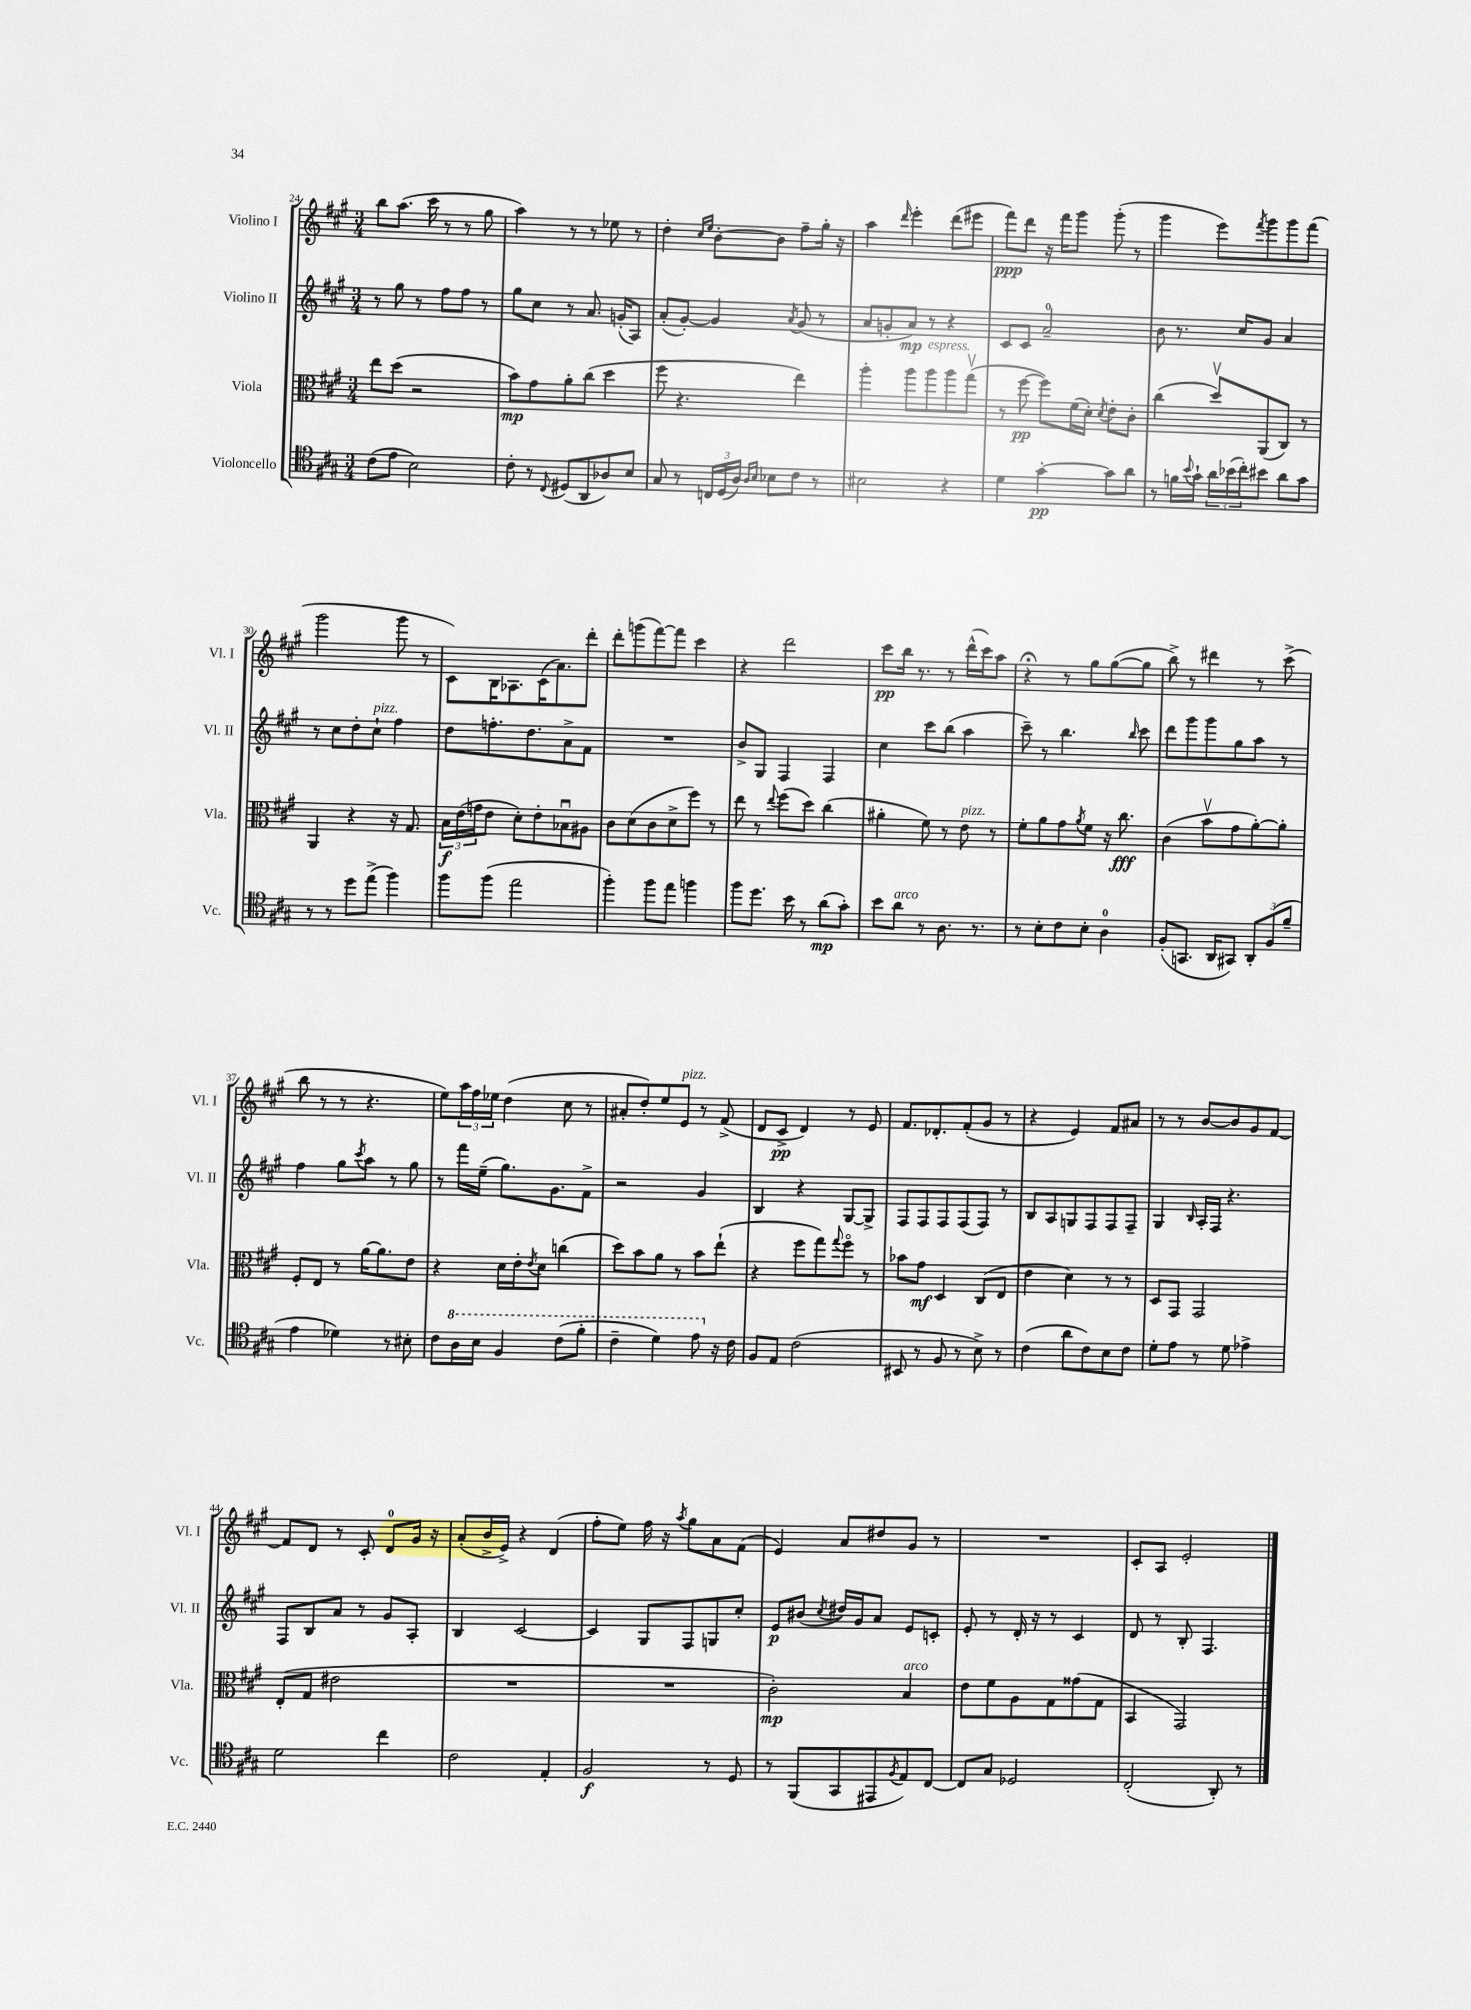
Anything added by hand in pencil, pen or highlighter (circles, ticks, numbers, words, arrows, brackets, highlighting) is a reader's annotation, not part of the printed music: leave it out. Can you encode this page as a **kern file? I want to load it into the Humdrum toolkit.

**kern	**dynam	**kern	**dynam	**kern	**dynam	**kern	**dynam
*part4	*part4	*part3	*part3	*part2	*part2	*part1	*part1
*staff4	*staff4	*staff3	*staff3	*staff2	*staff2	*staff1	*staff1
*I"Violoncello	*	*I"Viola	*	*I"Violino II	*	*I"Violino I	*
*I'Vc.	*	*I'Vla.	*	*I'Vl. II	*	*I'Vl. I	*
*clefC4	*	*clefC3	*	*clefG2	*	*clefG2	*
*k[f#c#g#]	*	*k[f#c#g#]	*	*k[f#c#g#]	*	*k[f#c#g#]	*
*M3/4	*	*M3/4	*	*M3/4	*	*M3/4	*
=24	=24	=24	=24	=24	=24	=24	=24
(8c#\L	.	8ee\L	.	8r	.	8bb\L	.
8e\J	.	(8dd\J	.	8gg#\	.	(8.aa\J	.
2B\)	.	2r	.	8r	.	.	.
.	.	.	.	.	.	16ccc#\	.
.	.	.	.	8ff#\L	.	8r	.
.	.	.	.	8ff#\J	.	8r	.
.	.	.	.	8r	.	8gg#\	.
=25	=25	=25	=25	=25	=25	=25	=25
8c#'\	.	8b\L)	mp	8gg#\L	.	4aa\)	.
8r	.	8g#\	.	8cc#\J	.	.	.
8qqC#/	.	.	.	.	.	.	.
(8D#X/L	.	8a'\	.	8r	.	8r	.
8AA/	.	(8cc#\J	.	8.a/	.	8r	.
8A-X/)	.	4dd\	.	.	.	8ee-X\	.
.	.	.	.	(16gn'/KL	.	.	.
8B/J	.	.	.	8A/J)	.	8r	.
=26	=26	=26	=26	=26	=26	=26	=26
8G#/	.	8ff#\	.	(8a'/L	.	4dd'\	.
8r	.	4.r	.	[8g#'/J)	.	.	.
.	.	.	.	.	.	16qqcc#/LL	.
.	.	.	.	.	.	16qqee/JJ	.
24Cn/LL	.	.	.	4g#/]	.	[8b'\L	.
(24D/	.	.	.	.	.	.	.
24A/JJ)	.	.	.	.	.	.	.
16qqA/LL	.	.	.	.	.	.	.
16qqB/JJ	.	.	.	.	.	.	.
8B-X\L	.	.	.	.	.	8b\J]	.
.	.	.	.	8qa/	.	.	.
8c#\J	.	4ee\)	.	(8g#/	.	8ff#~\L	.
8r	.	.	.	8r	.	16gg#'\Jk	.
.	.	.	.	.	.	16r	.
=27	=27	=27	=27	=27	=27	=27	=27
2B#X\	.	4aa'\	.	8a/L	.	4aa\	.
.	.	.	.	8gn'/	.	.	.
.	.	.	.	.	.	16qqddd/	.
.	.	8aa\L	.	8a/J)	mp	4eee'\	.
!	!	!LO:TX:a:i:t=espress.	!	!	!	!	!
.	.	8aa\	.	8r	.	.	.
4r	.	8aa\	.	4r	.	(8ddd\L	.
.	.	(8gg#v\J	.	.	.	8eee#X\J	.
=28	=28	=28	=28	=28	=28	=28	=28
4d\	.	8r	.	8c#/L	.	8fff#\L)	ppp
.	.	[8ff#\	pp	8c#/J	.	8ddd\J	.
[4g#'\	pp	8ff#\L])	.	2a~/	.	16r	.
.	.	.	.	.	.	16fff#\KL	.
.	.	(16f#\L	.	.	.	8ggg#\J	.
.	.	16d'\JJ)	.	.	.	.	.
.	.	8qd/	.	.	.	.	.
8g#\L]	.	8e'\L	.	.	.	(8ggg#'\	.
8a\J	.	8c#'\J	.	.	.	8r	.
=29	=29	=29	=29	=29	=29	=29	=29
8r	.	(4cc#\	.	8b\	.	4ggg#\	.
16fn\LL	.	.	.	8.r	.	.	.
8qqb/	.	.	.	.	.	.	.
16g#`\JJ	.	.	.	.	.	.	.
24a\LL	.	8ddv/L)	.	.	.	8eee\L)	.
(24b-X\	.	.	.	.	.	.	.
.	.	.	.	16cc#/KL	.	.	.
24cc#'\J)	.	.	.	.	.	.	.
.	.	.	.	.	.	8qfff#/	.
8b#X\J	.	(8AA/	.	8g#/J	.	8ggg#\	.
8a\L	.	8C#/J)	.	4a/	.	8ggg#\	.
8g#\J	.	8r	.	.	.	(8fff#\J	.
!!LO:LB:g=z
=30	=30	=30	=30	=30	=30	=30	=30
8r	.	4AA/	.	8r	.	2ggg#\	.
8r	.	.	.	8cc#\L	.	.	.
8dd\L	.	4r	.	8dd'\	.	.	.
!	!	!	!	!LO:TX:a:i:t=pizz.	!	!	!
(8ee^\J	.	.	.	8cc#`\J	.	.	.
4ff#\)	.	16r	.	4ff#\	.	8ggg#\	.
.	.	8.G#/	.	.	.	.	.
.	.	.	.	.	.	8r	.
=31	=31	=31	=31	=31	=31	=31	=31
8ff#\L	.	24B\LL	f	8dd\L	.	8c#\L)	.
.	.	(24e\	.	.	.	.	.
.	.	24gn\J	.	.	.	.	.
(8ff#\J	.	8e\J	.	8.ffn'\	.	16B\K	.
.	.	.	.	.	.	8.A-X\	.
2ee\	.	8d'\L)	.	.	.	.	.
.	.	.	.	8.dd\	.	.	.
.	.	8e'\	.	.	.	(16c#\K	.
.	.	.	.	.	.	8.a\)	.
.	.	8B-Xu\	.	8a^\	.	.	.
.	.	8A#X\J	.	8f#\J	.	8ddd'\J	.
=32	=32	=32	=32	=32	=32	=32	=32
4ff#'\)	.	8c#\L	.	2.r	.	8ddd'\L	.
.	.	(8d\	.	.	.	(8gggn\	.
8ff#\L	.	8c#\	.	.	.	[8fff#\)	.
8ee\J	.	8d^\	.	.	.	8fff#\J]	.
4ffn\	.	8ff#\J)	.	.	.	4ccc#\	.
.	.	8r	.	.	.	.	.
=33	=33	=33	=33	=33	=33	=33	=33
8ff#\L	.	8ee\	.	8b^/L	.	4r	.
8.dd\J	.	8r	.	8G#/J	.	.	.
.	.	8qqee/	.	.	.	.	.
.	.	(8ff#\L	.	4F#/	.	2ddd\	.
16b\	.	.	.	.	.	.	.
8r	.	8dd\J)	.	.	.	.	.
(8a\L	mp	(4cc#\	.	4F#/	.	.	.
8g#'\J)	.	.	.	.	.	.	.
=34	=34	=34	=34	=34	=34	=34	=34
8b\L	.	4a#X'\	.	4cc#\	.	8ccc#\L	pp
!LO:TX:a:i:t=arco	!	!	!	!	!	!	!
8a\J	.	.	.	.	.	16bb\Jk	.
.	.	.	.	.	.	8.r	.
8r	.	8f#\)	.	8ccc#\L	.	.	.
8.A\	.	8r	.	(8bb\J	.	8r	.
!	!	!LO:TX:a:i:t=pizz.	!	!	!	!	!
.	.	8e\	.	4aa\	.	(16ddd^^\LL	.
8.r	.	.	.	.	.	16ccc#\J)	.
.	.	8r	.	.	.	8aa\J	.
=35	=35	=35	=35	=35	=35	=35	=35
8r	.	8f#'\L	.	8ccc#~\)	.	4r;<	.
8B'\L	.	8a\	.	8r	.	.	.
8c#\	.	8g#\	.	4.bb\	.	8r	.
.	.	8qa/	.	.	.	.	.
8B'\J	.	8f#\J	.	.	.	8gg#\L	.
4A\	.	16r	.	.	.	([8gg#\	.
.	.	8.cc#\	fff	.	.	.	.
.	.	.	.	16qqbb/	.	.	.
.	.	.	.	8ccc#\	.	8gg#\J]	.
=36	=36	=36	=36	=36	=36	=36	=36
(8F#'/L	.	(4c#\	.	8ddd\L	.	8bb^\)	.
8.GGn/J	.	.	.	8ggg#\	.	8r	.
.	.	8bv\L	.	8ggg#\	.	4ddd#X\	.
16AA/KL	.	.	.	.	.	.	.
8GG#X/J)	.	8g#\	.	8gg#\	.	.	.
12AA'/L	.	[8a'\)	.	8aa\J	.	8r	.
(12F#/	.	.	.	.	.	.	.
.	.	8a'\J]	.	8r	.	(8ccc#^\	.
12f#~/J	.	.	.	.	.	.	.
!!LO:LB:g=z
=37	=37	=37	=37	=37	=37	=37	=37
4e\	.	8F#'/L	.	4ff#\	.	8bb\	.
.	.	8E/J	.	.	.	8r	.
4d-X\)	.	8r	.	8gg#\L	.	8r	.
.	.	.	.	8qccc#/	.	.	.
.	.	[16a\KL	.	8aa\J	.	4.r	.
.	.	8.a\]	.	.	.	.	.
8r	.	.	.	8r	.	.	.
8B#X'\	.	8e\J	.	8gg#\	.	.	.
=38	=38	=38	=38	=38	=38	=38	=38
8c#\L	.	4r	.	8r	.	8ee\L)	.
*8va	*	*	*	*	*	*	*
16a\L	.	.	.	16fff#\LL	.	24aa\L	.
.	.	.	.	.	.	24ff#\	.
16b\JJ	.	.	.	(16ee~\JJ	.	.	.
.	.	.	.	.	.	24ee-X\JJ	.
4f#/	.	16d\LL	.	8.gg#\L)	.	(4dd\	.
.	.	16e'\J	.	.	.	.	.
.	.	8qe/	.	.	.	.	.
.	.	8d\J	.	.	.	.	.
.	.	.	.	8.g#\	.	.	.
(8cc#\L	.	(4ccn\	.	.	.	8cc#\	.
8ff#'\J	.	.	.	8f#^\J	.	8r	.
=39	=39	=39	=39	=39	=39	=39	=39
4cc#~\	.	8dd\L)	.	2r	.	8a#X'/L	.
.	.	8b\	.	.	.	8dd'/)	.
4dd\)	.	8a\J	.	.	.	8ee/	.
!	!	!	!	!	!	!LO:TX:a:i:t=pizz.	!
.	.	8r	.	.	.	8e/J	.
8ee\	.	8b\L	.	4g#/	.	8r	.
*X8va	*	*	*	*	*	*	*
16r	.	(8ee`\J	.	.	.	(8f#^/	.
16c#\	.	.	.	.	.	.	.
=40	=40	=40	=40	=40	=40	=40	=40
8F#/L	.	4r	.	4B/	.	8d/L	.
8E/J	.	.	.	.	.	8c#^/J	pp
(2c#\	.	8ff#\L	.	4r	.	4d/)	.
.	.	8gg#\)	.	.	.	.	.
.	.	8qqgg#/	.	.	.	.	.
.	.	8ff#\J	.	[8G#/L	.	8r	.
.	.	8r	.	8G#^/J]	.	8e/	.
=41	=41	=41	=41	=41	=41	=41	=41
8BB#X/	.	8b-X\L	.	8F#/L	.	8.f#/L	.
8r	.	8g#\J	mf	8F#/	.	.	.
.	.	.	.	.	.	8.d-X'/	.
8F#/	.	4D/	.	8F#/	.	.	.
8r	.	.	.	(8F#/	.	(8f#'/	.
8B^\)	.	(8C#/L	.	8F#/J)	.	8g#/J	.
8r	.	8E/J	.	8r	.	8r	.
=42	=42	=42	=42	=42	=42	=42	=42
(4c#\	.	4e\	.	8B/L	.	4r	.
.	.	.	.	8A/	.	.	.
8a\L	.	4d\)	.	8Gn/	.	4e/)	.
8c#\)	.	.	.	8F#/	.	.	.
8B\	.	8r	.	8F#/	.	8f#/L	.
8c#\J	.	8r	.	8F#~/J	.	8a#X/J	.
=43	=43	=43	=43	=43	=43	=43	=43
8d'\L	.	8D/L	.	4G#/	.	8r	.
8e\J	.	8GG#/J	.	.	.	8r	.
.	.	.	.	16qqB/	.	.	.
8r	.	2GG#/	.	16A'/LL	.	[8b/L	.
.	.	.	.	16F#/JJ	.	.	.
8d\	.	.	.	4.r	.	8b/]	.
4e-X^\	.	.	.	.	.	8g#/	.
.	.	.	.	.	.	[8f#/J	.
!!LO:LB:g=z
=44	=44	=44	=44	=44	=44	=44	=44
2d\	.	(8E'/L	.	8F#/L	.	8f#/L]	.
.	.	8G#/J	.	8B/	.	8d/J	.
.	.	2e#X\	.	8a/J	.	8r	.
.	.	.	.	8r	.	8c#'/	.
4cc#\	.	.	.	8g#/L	.	8d/L	.
.	.	.	.	8A'/J	.	16g#/Jk	.
.	.	.	.	.	.	16r	.
=45	=45	=45	=45	=45	=45	=45	=45
2c#\	.	2.r	.	4B/	.	(8a'/L	.
.	.	.	.	.	.	16b^/L	.
.	.	.	.	.	.	16e^/JJ)	.
.	.	.	.	[2c#/	.	4r	.
4E'/	.	.	.	.	.	(4d/	.
=46	=46	=46	=46	=46	=46	=46	=46
2F#/	f	2.r	.	4c#/]	.	8ff#'\L	.
.	.	.	.	.	.	8ee\J)	.
.	.	.	.	8G#/L	.	16ff#\	.
.	.	.	.	.	.	16r	.
.	.	.	.	.	.	8qaa/	.
.	.	.	.	8F#/	.	8gg#\L	.
8r	.	.	.	8Gn/	.	8a\	.
8D/	.	.	.	8cc#'/J	.	(8f#\J	.
=47	=47	=47	=47	=47	=47	=47	=47
8r	.	2c#'\)	mp	8e/L	p	4e/)	.
(8FF#/L	.	.	.	(8b#X/J	.	.	.
.	.	.	.	8qcc#/	.	.	.
8GG#/	.	.	.	16dd#X/LL)	.	8a/L	.
.	.	.	.	16g#/J	.	.	.
8EE#X/	.	.	.	8a/J	.	8dd#X/	.
8qF#/	.	.	.	.	.	.	.
!	!	!LO:TX:a:i:t=arco	!	!	!	!	!
8E/)	.	4B/	.	8e/L	.	8g#/J	.
[8C#/J	.	.	.	8cn'/J	.	8r	.
=48	=48	=48	=48	=48	=48	=48	=48
8C#/L]	.	8e\L	.	8e'/	.	2.r	.
8G#/J	.	8f#\	.	8r	.	.	.
2D-X/	.	8A\	.	16d'/	.	.	.
.	.	.	.	16r	.	.	.
.	.	8G#\	.	8r	.	.	.
.	.	(8g##X\	.	4c#/	.	.	.
.	.	8G#\J	.	.	.	.	.
=49	=49	=49	=49	=49	=49	=49	=49
(2C#'/	.	4BB/	.	8d/	.	8c#'/L	.
.	.	.	.	8r	.	8A/J	.
.	.	2GG#/)	.	8B'/	.	2e'/	.
.	.	.	.	4.F#/	.	.	.
8AA'/)	.	.	.	.	.	.	.
8r	.	.	.	.	.	.	.
==	==	==	==	==	==	==	==
*-	*-	*-	*-	*-	*-	*-	*-
